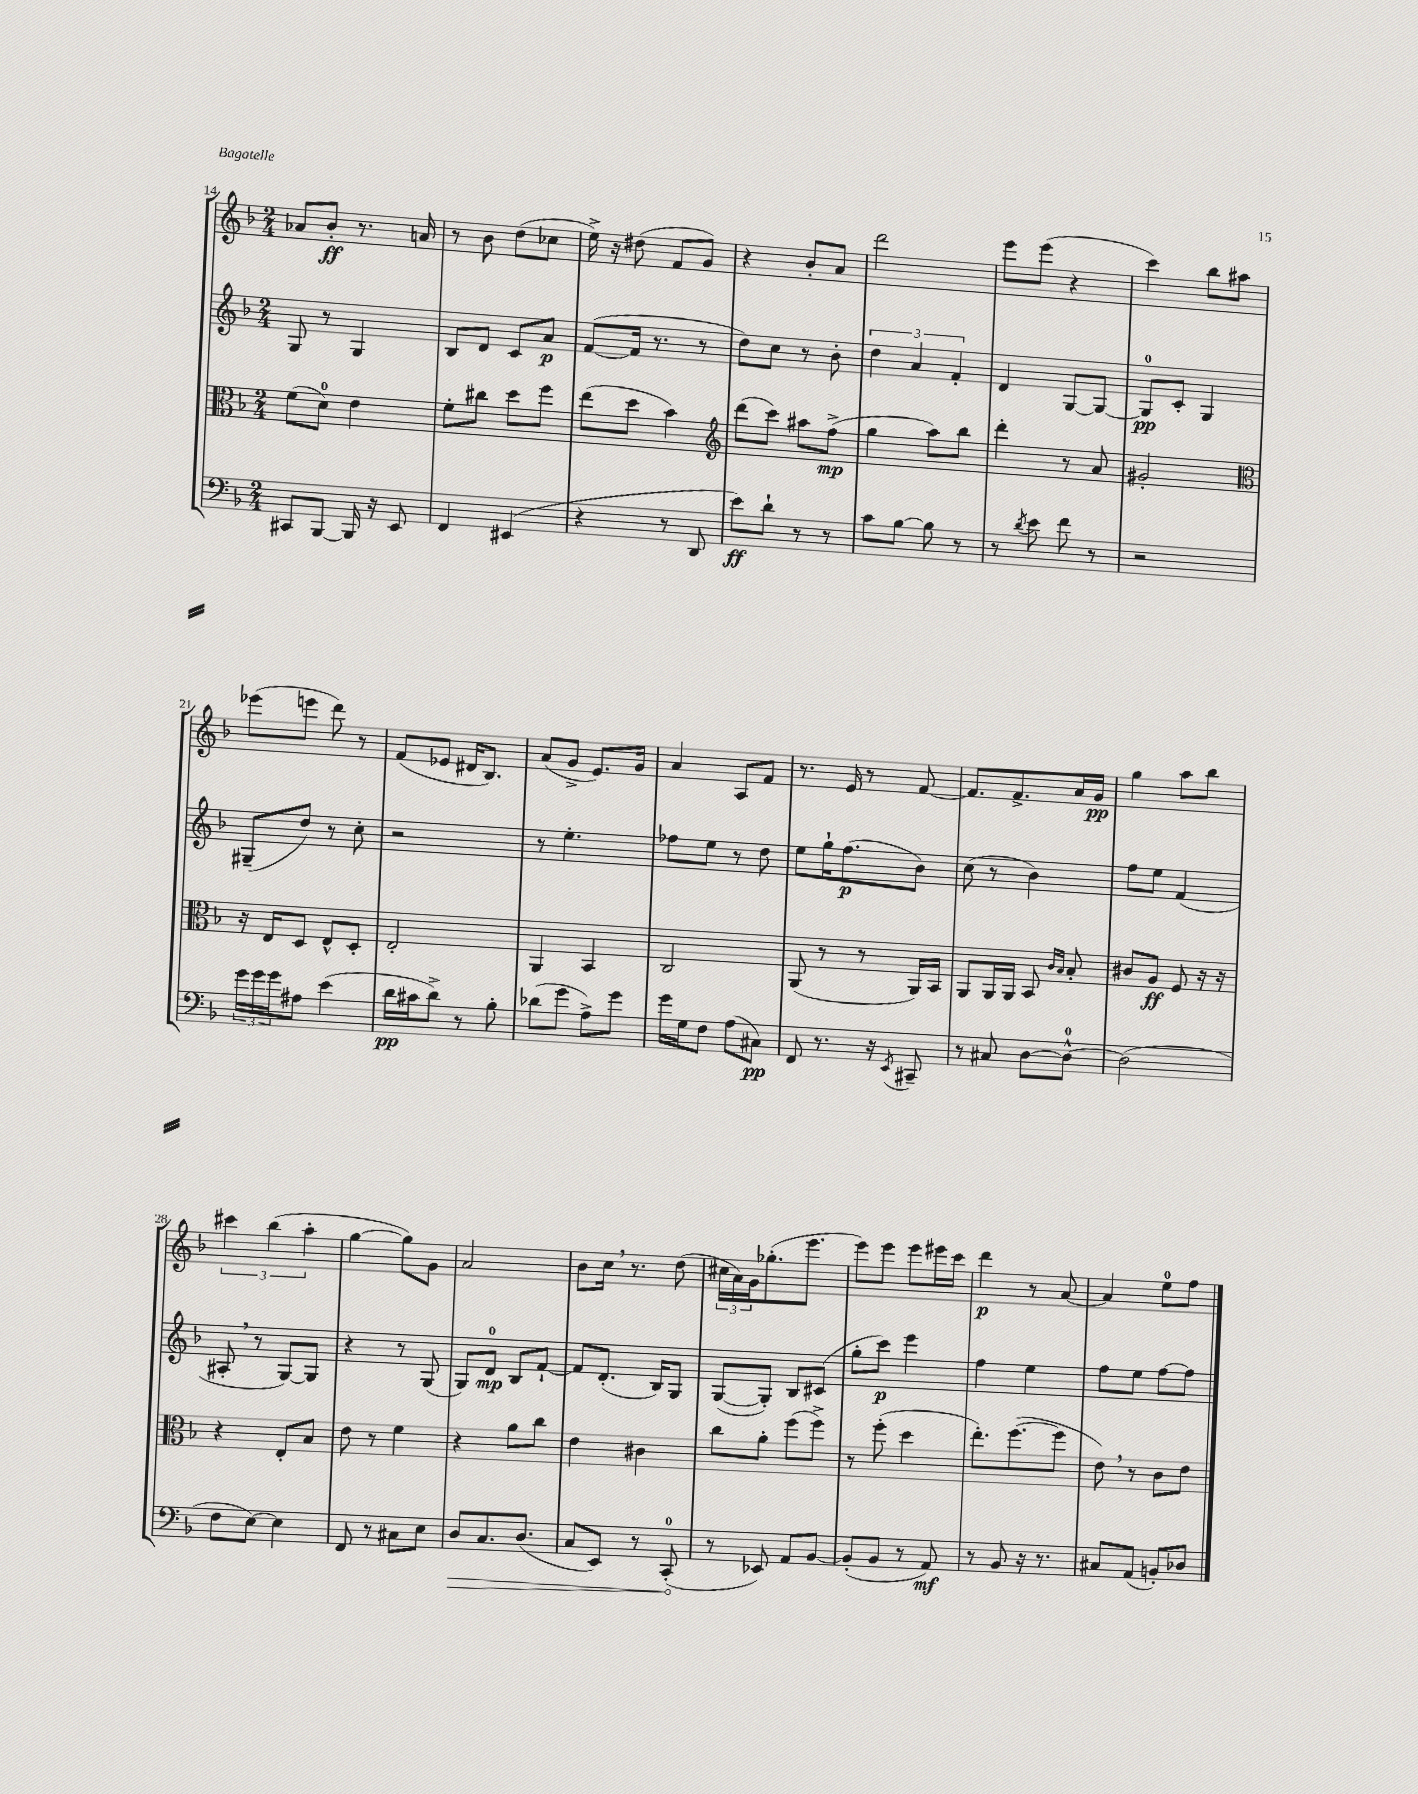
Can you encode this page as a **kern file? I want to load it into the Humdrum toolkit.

**kern	**dynam	**kern	**dynam	**kern	**dynam	**kern	**dynam
*part4	*part4	*part3	*part3	*part2	*part2	*part1	*part1
*staff4	*staff4	*staff3	*staff3	*staff2	*staff2	*staff1	*staff1
*clefF4	*	*clefC3	*	*clefG2	*	*clefG2	*
*k[b-]	*	*k[b-]	*	*k[b-]	*	*k[b-]	*
*M2/4	*	*M2/4	*	*M2/4	*	*M2/4	*
=14	=14	=14	=14	=14	=14	=14	=14
8CC#X/L	.	(8f\L	.	8G/	.	8a-X/L	.
[8BBB-/J	.	8d\J)	.	8r	.	8b-'/J	ff
16BBB-/]	.	4e\	.	4G/	.	8.r	.
16r	.	.	.	.	.	.	.
8EE/	.	.	.	.	.	.	.
.	.	.	.	.	.	16an/	.
=15	=15	=15	=15	=15	=15	=15	=15
4FF/	.	8f'\L	.	8B-/L	.	8r	.
.	.	8cc#X\J	.	8d/J	.	8b-\	.
(4EE#X/	.	8dd\L	.	8c/L	.	(8dd\L	.
.	.	8ff\J	.	8a/J	p	8cc-X\J	.
=16	=16	=16	=16	=16	=16	=16	=16
4r	.	(8ee\L	.	([8f/L	.	16ee^\)	.
.	.	.	.	.	.	16r	.
.	.	8dd\J	.	16f/Jk]	.	(8dd#X\	.
.	.	.	.	8.r	.	.	.
8r	.	4b-\)	.	.	.	8f/L	.
8DD/	.	.	.	8r	.	8g/J)	.
=17	=17	=17	=17	=17	=17	=17	=17
*	*	*clefG2	*	*	*	*	*
8e\L)	ff	(8ddd\L	.	8dd\L)	.	4r	.
8d`\J	.	8ccc\J)	.	8cc\J	.	.	.
8r	.	8aa#X\L	.	8r	.	8b-'/L	.
8r	.	(8ff^\J	mp	8b-'\	.	8a/J	.
=18	=18	=18	=18	=18	=18	=18	=18
8c\L	.	4gg\	.	6dd\	.	2ddd\	.
[8B-\J	.	.	.	.	.	.	.
.	.	.	.	6a/	.	.	.
8B-\]	.	8aa\L)	.	.	.	.	.
.	.	.	.	6f'/	.	.	.
8r	.	8bb-\J	.	.	.	.	.
=19	=19	=19	=19	=19	=19	=19	=19
8r	.	4ddd'\	.	4d/	.	8eee\L	.
8qd/	.	.	.	.	.	.	.
8e\	.	.	.	.	.	(8eee\J	.
8f\	.	8r	.	[8G/L	.	4r	.
8r	.	8a/	.	8G/J_	.	.	.
=20	=20	=20	=20	=20	=20	=20	=20
2r	.	2g#X'/	.	8G/L]	pp	4ccc\)	.
.	.	.	.	8c'/J	.	.	.
.	.	.	.	4G/	.	8bb-\L	.
.	.	.	.	.	.	8aa#X\J	.
!!LO:LB:g=z
=21	=21	=21	=21	=21	=21	=21	=21
*	*	*clefC3	*	*	*	*	*
24g\LL	.	16r	.	(8G#X~/L	.	(8eee-X\L	.
24g\	.	.	.	.	.	.	.
.	.	16E/KL	.	.	.	.	.
24g\J	.	.	.	.	.	.	.
8A#X\J	.	8D/J	.	8dd/J)	.	8eeen\J	.
(4e\	.	8E^^/L	.	8r	.	8ddd\)	.
.	.	8D'/J	.	8cc'\	.	8r	.
=22	=22	=22	=22	=22	=22	=22	=22
16d\LL	pp	2E'/	.	2r	.	(8f/L	.
16c#X\J	.	.	.	.	.	.	.
8d^\J)	.	.	.	.	.	8e-X/J	.
8r	.	.	.	.	.	16d#X/KL	.
.	.	.	.	.	.	8.B-/J)	.
8B-'\	.	.	.	.	.	.	.
=23	=23	=23	=23	=23	=23	=23	=23
(8d-X\L	.	4AA/	.	8r	.	(8a/L	.
8g\J	.	.	.	4.ee'\	.	8g^/J	.
8A^\L)	.	4BB-/	.	.	.	8.e/L)	.
8g\J	.	.	.	.	.	.	.
.	.	.	.	.	.	16g/Jk	.
=24	=24	=24	=24	=24	=24	=24	=24
16g\LL	.	2C/	.	8ff-X\L	.	4a/	.
16G\J	.	.	.	.	.	.	.
8F\J	.	.	.	8ee\J	.	.	.
(8A\L	.	.	.	8r	.	8A/L	.
8C#X\J)	pp	.	.	8dd\	.	8f/J	.
=25	=25	=25	=25	=25	=25	=25	=25
8FF/	.	(8AA/	.	8ee\L	.	8.r	.
8.r	.	8r	.	16gg`\K	.	.	.
.	.	.	.	(8.ff\	p	16e/	.
.	.	8r	.	.	.	8r	.
16r	.	.	.	.	.	.	.
8qEE/	.	.	.	.	.	.	.
8CC#X~/	.	16AA/LL)	.	8b-\J)	.	[8f/	.
.	.	16BB-/JJ	.	.	.	.	.
=26	=26	=26	=26	=26	=26	=26	=26
8r	.	8AA/L	.	(8cc\	.	8.f/L]	.
8C#X/	.	16AA/L	.	8r	.	.	.
.	.	16AA/JJ	.	.	.	8.f^/	.
[8D\L	.	8BB-/	.	4b-\)	.	.	.
.	.	16qqc/LL	.	.	.	.	.
.	.	16qqB-/JJ	.	.	.	.	.
8D^^\J_	.	8B-'/	.	.	.	16a/L	.
.	.	.	.	.	.	16g/JJ	pp
=27	=27	=27	=27	=27	=27	=27	=27
(2D\]	.	8c#X/L	.	8ff\L	.	4gg\	.
.	.	8A/J	ff	8ee\J	.	.	.
.	.	8F/	.	(4f/	.	8aa\L	.
.	.	16r	.	.	.	8bb-\J	.
.	.	16r	.	.	.	.	.
!!LO:LB:g=z
=28	=28	=28	=28	=28	=28	=28	=28
8F\L	.	4r	.	8A#X',/	.	6ccc#X\	.
[8E\J)	.	.	.	8r	.	.	.
.	.	.	.	.	.	(6bb-\	.
4E\]	.	8E'/L	.	[8G/L)	.	.	.
.	.	.	.	.	.	6aa'\	.
.	.	8B-/J	.	8G/J]	.	.	.
=29	=29	=29	=29	=29	=29	=29	=29
8FF/	.	8e\	.	4r	.	[4gg\	.
8r	.	8r	.	.	.	.	.
8C#X\L	.	4f\	.	8r	.	8gg\L])	.
8E\J	.	.	.	(8G/	.	8g\J	.
=30	=30	=30	=30	=30	=30	=30	=30
!	!LO:HP:b	!	!	!	!	!	!
8D/L	>	4r	.	8G/L)	.	2a/	.
8.C/	.	.	.	8d/J	mp	.	.
.	.	8a\L	.	8B-/L	.	.	.
(8.D/J	.	.	.	.	.	.	.
.	.	8cc\J	.	[8f`/J	.	.	.
=31	=31	=31	=31	=31	=31	=31	=31
8C/L	.	4e\	.	8f/L]	.	8b-\L	.
8EE/J)	.	.	.	(8.d'/J	.	16cc,\Jk	.
.	.	.	.	.	.	8.r	.
8r	.	4c#X\	.	.	.	.	.
.	.	.	.	16B-/KL)	.	.	.
(8CC'/	.	.	.	8G/J	.	(8dd\	.
.	]	.	.	.	.	.	.
=32	=32	=32	=32	=32	=32	=32	=32
8r	.	8cc\L	.	([8G/L	.	24cc#X\LL	.
.	.	.	.	.	.	24a\)	.
.	.	.	.	.	.	24g\J	.
8EE-X/)	.	8a'\J	.	8G'/J])	.	(8.gg-X'\	.
8AA/L	.	(8ff\L	.	8B-/L	.	.	.
.	.	.	.	.	.	8.eee\J	.
[8BB-/J	.	8ff^\J)	.	(8c#X/J	.	.	.
=33	=33	=33	=33	=33	=33	=33	=33
(8BB-'/L]	.	8r	.	8gg'\L	.	8eee\L)	.
8BB-/J	.	(8ff'\	.	8ccc\J)	p	8eee\J	.
8r	.	4dd\	.	4eee\	.	8eee\L	.
8AA/)	mf	.	.	.	.	16eee#X\L	.
.	.	.	.	.	.	16ccc\JJ	.
=34	=34	=34	=34	=34	=34	=34	=34
8r	.	8.ee'\L)	.	4ff\	.	4ddd\	p
8BB-/	.	.	.	.	.	.	.
.	.	([8.ff\	.	.	.	.	.
16r	.	.	.	4ee\	.	8r	.
8.r	.	.	.	.	.	.	.
.	.	8ff\J]	.	.	.	[8a/	.
=35	=35	=35	=35	=35	=35	=35	=35
8C#X/L	.	8e,\)	.	8ff\L	.	4a/]	.
(8AA/J	.	8r	.	8ee\J	.	.	.
8BBn'/L)	.	8c\L	.	[8ff\L	.	8ee\L	.
8D-X/J	.	8e\J	.	8ff\J]	.	8ff\J	.
==	==	==	==	==	==	==	==
*-	*-	*-	*-	*-	*-	*-	*-
